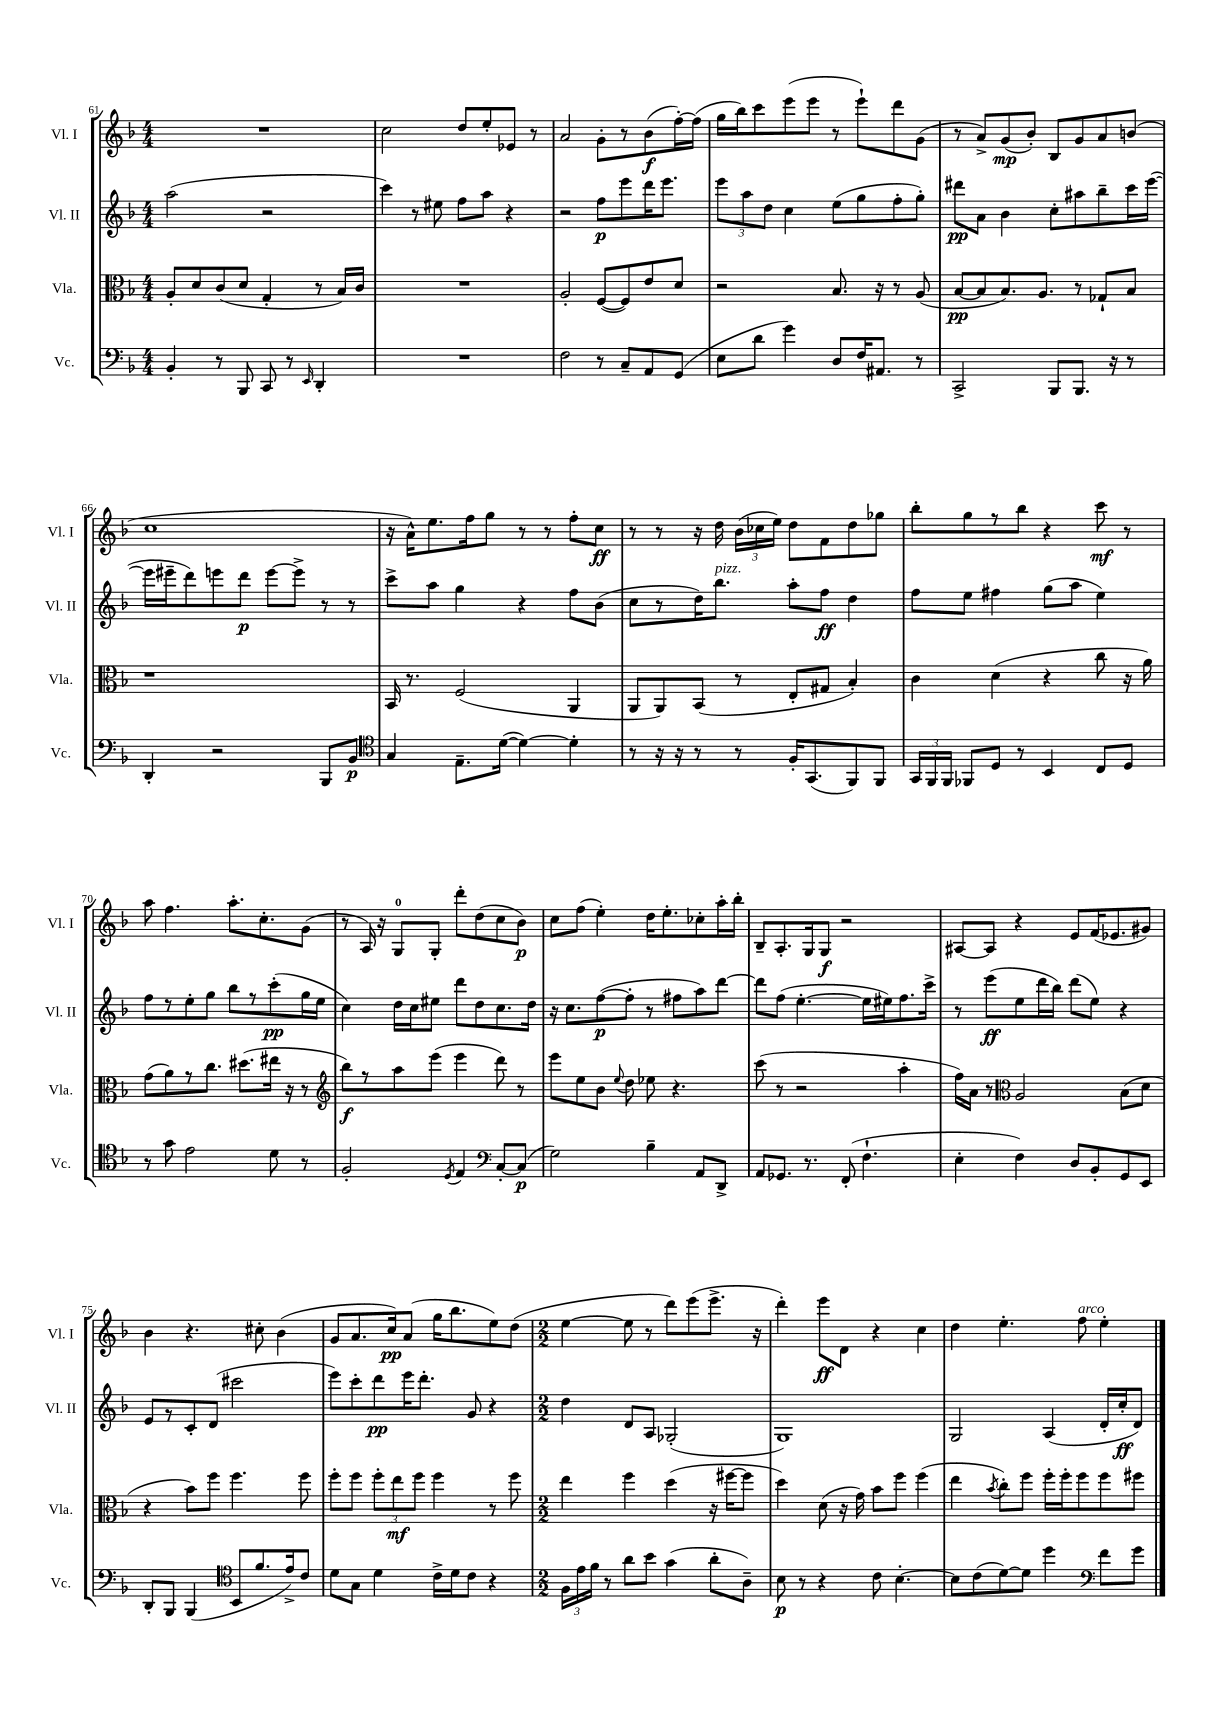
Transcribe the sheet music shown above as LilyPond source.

<<
\new StaffGroup <<
\new Staff = "s0" \with { instrumentName = "Vl. I" shortInstrumentName = "Vl. I" } {
    \clef treble \key f \major \numericTimeSignature \time 4/4
    \autoBeamOff R1 |
    c''2 d''8[ e''8-. ees'8] r8 |
    a'2 g'8[-. r8 bes'8\f( f''16~-.) f''16]( |
    g''16[ bes''16) c'''8 e'''8( e'''8] r8 e'''8[-!) d'''8 g'8]( |
    r8 a'8[->) g'8\mp( bes'8]-.) bes8[ g'8 a'8 b'8]( |
    c''1 |
    r16 a'16[-^) e''8. f''16 g''8] r8 r8 f''8[-. c''8]\ff |
    r8 r8 r16 d''16 \tuplet 3/2 { bes'16[( ces''16 e''16]) } d''8[ f'8 d''8 ges''8] |
    bes''8[-. g''8 r8 bes''8] r4 c'''8\mf r8 |
    a''8 f''4. a''8.[-. c''8.-. g'8]( |
    r8 a16) r16 g8[-0 g8]-. d'''8[-. d''8( c''8 bes'8]\p) |
    c''8[ f''8]( e''4-.) d''16[ e''8.-. ces''8-. a''16-. bes''16]-. |
    bes8[-- a8.-. g16 g8]\f r2 |
    ais8[~ ais8] r4 e'8[ f'16( ees'8. gis'8]) |
    bes'4 r4. cis''8-. bes'4( |
    g'8[ a'8. c''16\pp) a'8]( g''16[ bes''8. e''8) d''8]( |
    \numericTimeSignature \time 2/2 e''4~ e''8 r8 d'''8[) e'''8( e'''8.]-> r16 |
    d'''4-.) e'''8[\ff d'8] r4 c''4 |
    d''4 e''4.-. f''8^\markup { \italic "arco" } e''4-. \bar "|." |
}
\new Staff = "s1" \with { instrumentName = "Vl. II" shortInstrumentName = "Vl. II" } {
    \clef treble \key f \major \numericTimeSignature \time 4/4
    \autoBeamOff a''2( r2 |
    c'''4) r8 eis''8 f''8[ a''8] r4 |
    r2 f''8[\p e'''8 d'''16 e'''8.] |
    \tuplet 3/2 { e'''8[ a''8 d''8] } c''4 e''8[( g''8 f''8-. g''8]-.) |
    dis'''8[\pp a'8] bes'4 c''8[-. ais''8 bes''8-- c'''16 e'''16]~( |
    e'''16[ eis'''16-- d'''8) e'''8 d'''8]\p e'''8[~ e'''8]-> r8 r8 |
    c'''8[-> a''8] g''4 r4 f''8[ bes'8]( |
    c''8[ r8 d''16) bes''8.]^\markup { \italic "pizz." } a''8[-. f''8]\ff d''4 |
    f''8[ e''8] fis''4 g''8[( a''8] e''4) |
    f''8[ r8 e''8-. g''8] bes''8[ r8 c'''8-.\pp( g''16 e''16] |
    c''4) d''16[ c''16 eis''8] d'''8[ d''8 c''8. d''16] |
    r16 c''8.[ f''8~\p( f''8]-. r8 fis''8[ a''8) d'''8]~ |
    d'''8[ f''8]( e''4.~-. e''16[ eis''16) f''8. c'''16]-> |
    r8 e'''8[\ff( e''8 d'''16 bes''16]) d'''8[( e''8]) r4 |
    e'8[ r8 c'8-. d'8]( cis'''2 |
    e'''8[) c'''8-. d'''8\pp e'''16 d'''8.]-. g'8 r4 |
    \numericTimeSignature \time 2/2 d''4 d'8[ a8] ges2-.( |
    g1) |
    g2 a4( d'16[-. c''16-.\ff d'8]) \bar "|." |
}
\new Staff = "s2" \with { instrumentName = "Vla." shortInstrumentName = "Vla." } {
    \clef alto \key f \major \numericTimeSignature \time 4/4
    \autoBeamOff a8[-. d'8 c'8( d'8] g4-. r8 bes16[) c'16] |
    R1 |
    a2-. f8[~( f8) e'8 d'8] |
    r2 bes8. r16 r8 a8( |
    bes8[~\pp bes8 bes8.) a8.] r8 ges8[-! bes8] |
    r1 |
    bes,16 r8. f2( a,4 |
    a,8[ a,8) bes,8]( r8 e8[-. gis8] bes4-.) |
    c'4 d'4( r4 c''8 r16 a'16) |
    g'8[( a'8) r8 c''8.] dis''8.[( eis''16] r16 r8 |
    \clef treble bes''8[\f) r8 a''8 e'''8]( e'''4 d'''8) r8 |
    e'''8[ e''8 bes'8] \appoggiatura { e''8 } d''8 ees''8 r4. |
    c'''8( r8 r2 a''4-. |
    f''16[) a'16] r8 \clef alto a2 bes8[( d'8] |
    r4 bes'8[) f''8] f''4. f''8 |
    f''8[-. f''8] \tuplet 3/2 { f''8[-. e''8\mf f''8] } f''4 r8 f''8 |
    \numericTimeSignature \time 2/2 e''4 f''4 d''4( r16 fis''16[~ fis''8] |
    d''4) d'8( r16 g'16) bes'8[ f''8] f''4( |
    e''4 \acciaccatura { bes'8 } c''8[-.) f''8] f''16[-. f''16-. f''8 f''8 fis''8] \bar "|." |
}
\new Staff = "s3" \with { instrumentName = "Vc." shortInstrumentName = "Vc." } {
    \clef bass \key f \major \numericTimeSignature \time 4/4
    \autoBeamOff bes,4-. r8 bes,,8 c,8 r8 \grace { e,16 } d,4-. |
    R1 |
    f2 r8 c8[-- a,8 g,8]( |
    e8[ d'8] g'4) d8[ f16 ais,8.] r8 |
    c,2-> bes,,8[ bes,,8.] r16 r8 |
    d,4-. r2 bes,,8[ bes,8]\p |
    \clef tenor g4 e8.[-- d'16]~( d'4~) d'4-. |
    r8 r16 r16 r8 r8 f16[-. g,8.( f,8) f,8] |
    \tuplet 3/2 { g,16[ f,16 f,16] } fes,8[ d8] r8 bes,4 c8[ d8] |
    r8 g'8 e'2 d'8 r8 |
    f2-. \acciaccatura { d8 } e4 \clef bass c8[~-. c8]\p( |
    g2) bes4-- a,8[ d,8]-> |
    a,8[ ges,8.] r8. f,8-.( f4.-! |
    e4-. f4) d8[ bes,8-. g,8 e,8] |
    d,8[-. bes,,8] bes,,4( \clef tenor bes,8[ f'8. e'16->) c'8] |
    d'8[ g8] d'4 c'16[-> d'16 c'8] r4 |
    \numericTimeSignature \time 2/2 \tuplet 3/2 { f16[ e'16 f'16] } r8 a'8[ bes'8] g'4( a'8[-. a8]--) |
    bes8\p r8 r4 c'8 bes4.~-. |
    bes8[ c'8( d'8~) d'8] d''4 \clef bass f'8[ g'8] \bar "|." |
}
>>
>>
\layout { \context { \Score currentBarNumber = #61 } }
